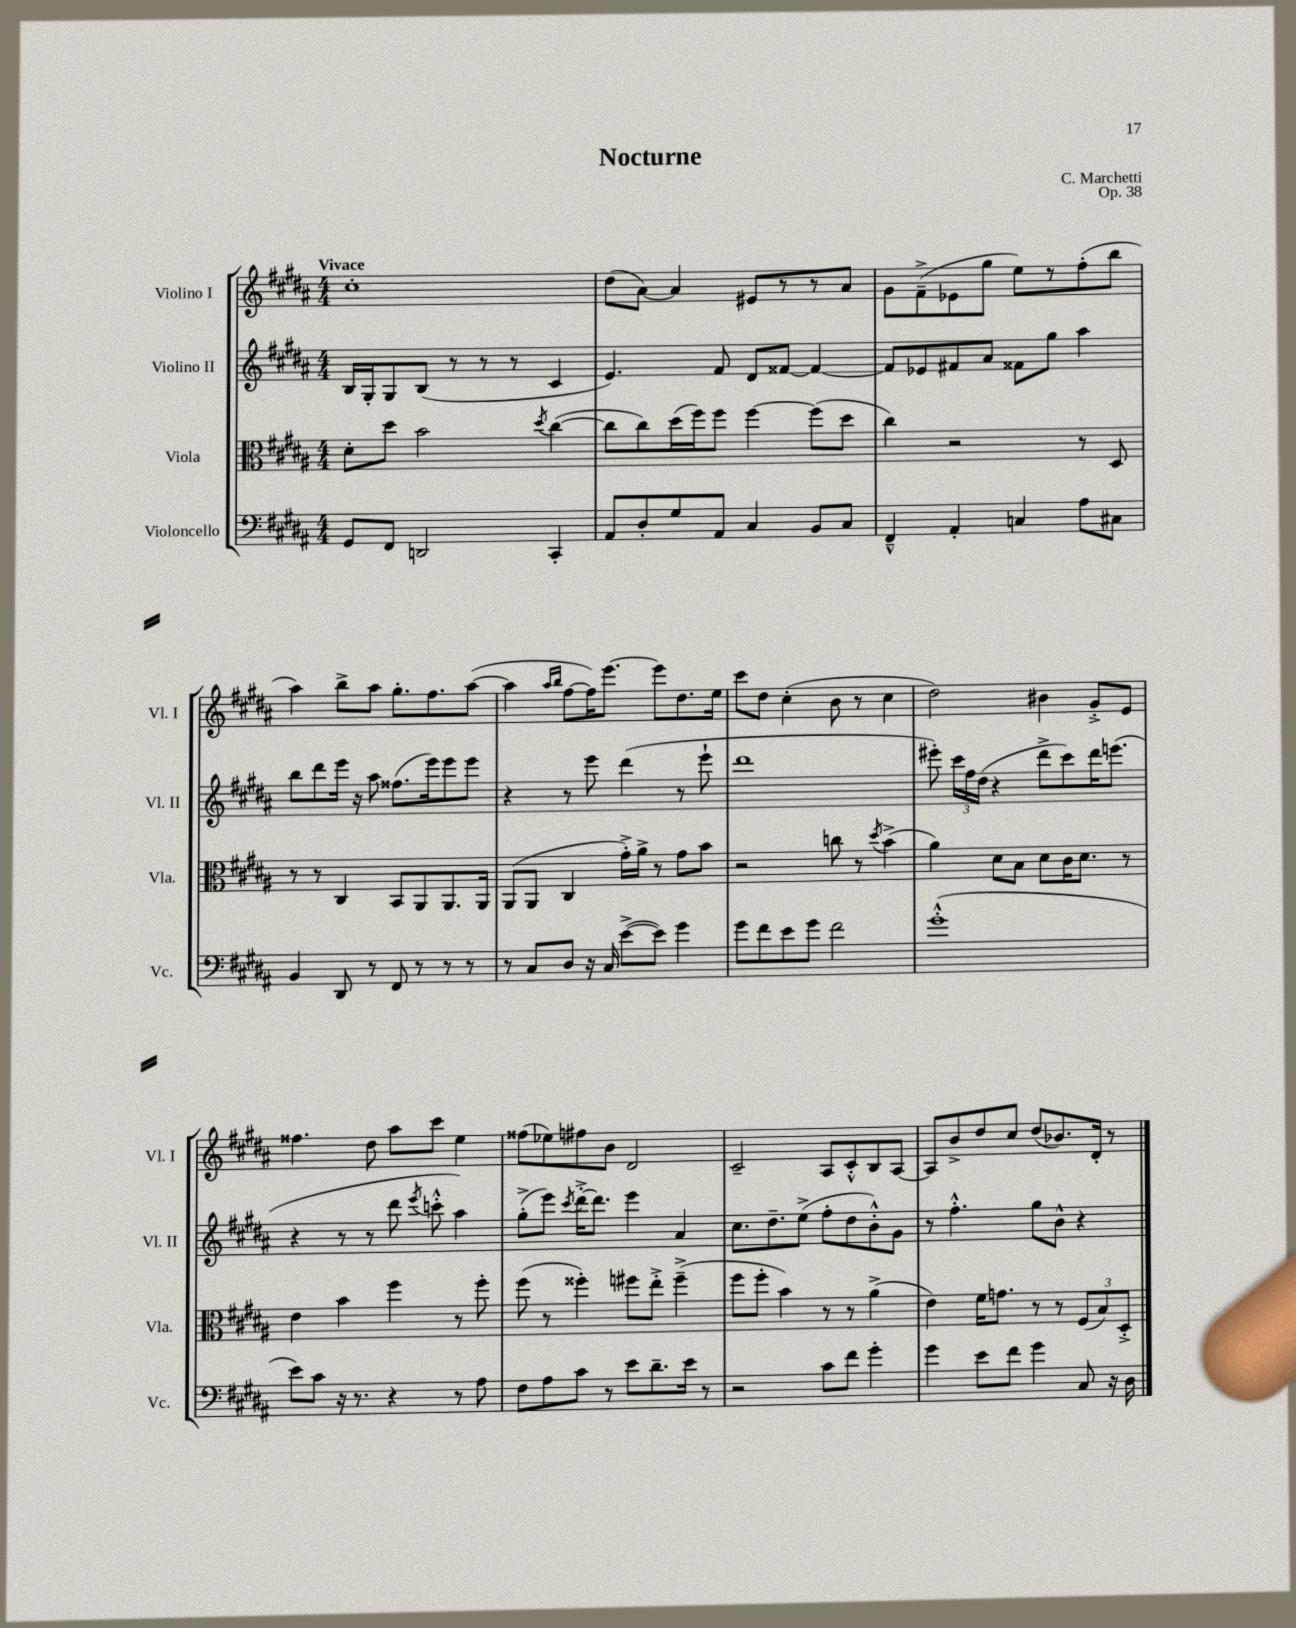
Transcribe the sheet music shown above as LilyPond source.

\header { title = "Nocturne" composer = "C. Marchetti" opus = "Op. 38" }
<<
\new StaffGroup <<
\new Staff = "s0" \with { instrumentName = "Violino I" shortInstrumentName = "Vl. I" } {
    \clef treble \key b \major \numericTimeSignature \time 4/4 \tempo "Vivace"
    \autoBeamOff cis''1-. |
    dis''8[( ais'8]~) ais'4 eis'8[ r8 r8 ais'8] |
    gis'8[ fis'8--->( ees'8 gis''8] e''8[) r8 fis''8-.( b''8] |
    ais''4) b''8[-> ais''8] gis''8.[-. fis''8. ais''8]~( |
    ais''4 \grace { ais''16[ b''16] } fis''8[~ fis''16) e'''8.]~ e'''8[ dis''8. e''16] |
    cis'''8[ dis''8] cis''4-.( b'8 r8 cis''4 |
    dis''2) bis'4 gis'8[-.-> e'8] |
    fisis''4. dis''8 ais''8[ cis'''8] e''4 |
    fisis''8[( ees''8) fis''8 b'8] dis'2 |
    cis'2-- ais8[ cis'8-.-^ b8 ais8]~ |
    ais8[ b'8-> dis''8 cis''8] dis''8[( bes'8.) dis'16]-. r8 \bar "|." |
}
\new Staff = "s1" \with { instrumentName = "Violino II" shortInstrumentName = "Vl. II" } {
    \clef treble \key b \major \numericTimeSignature \time 4/4
    \autoBeamOff b16[ gis16-. gis8 b8]( r8 r8 r8 cis'4 |
    e'4.) fis'8 dis'8[ fisis'8]~ fisis'4~ |
    fisis'8[ ees'8 fis'8 ais'8] fisis'8[ gis''8] ais''4 |
    b''8[ dis'''8 e'''16] r16 ais''8 fisis''8.[( e'''16) e'''8 e'''8] |
    r4 r8 e'''8 dis'''4( r8 e'''8-! |
    dis'''1 |
    eis'''8-.) \tuplet 3/2 { cis'''16[ fis''16 dis''16]( } r4 dis'''8[-> cis'''8) dis'''16 e'''8.]( |
    r4 r8 r8 dis'''8 \acciaccatura { e'''8 } c'''8-.-^ ais''4) |
    gis''8[-.->( e'''8]) \acciaccatura { cis'''8 } dis'''16[~-.-> dis'''8.] e'''4 ais'4 |
    cis''8.[ dis''8.-- e''8]->( fis''8[-. dis''8 b'8-.-^) gis'8] |
    r8 fis''4.-.-^ gis''8[ b'8]-^ r4 \bar "|." |
}
\new Staff = "s2" \with { instrumentName = "Viola" shortInstrumentName = "Vla." } {
    \clef alto \key b \major \numericTimeSignature \time 4/4
    \autoBeamOff dis'8[-. dis''8] b'2 \acciaccatura { dis''8 } cis''4~( |
    cis''8[ cis''8) dis''16( fis''16) fis''8] fis''4~ fis''8[( dis''8] |
    cis''4) r2 r8 dis8 |
    r8 r8 cis4 b,8[ ais,8 ais,8. ais,16] |
    ais,8[( ais,8] cis4 gis'16[-.->) ais'16]-> r8 gis'8[ b'8] |
    r2 c''8 r8 \acciaccatura { dis''8 } b'4->( |
    ais'4) dis'8[ b8] dis'8[ cis'16 dis'8.] r8 |
    e'4 b'4 fis''4 r8 fis''8-. |
    fis''8( r8 fisis''4-.) fis''8[ e''8]-.-> fis''4--->( |
    fis''8[ fis''8]-. b'4) r8 r8 ais'4->( |
    e'4) fis'16[ g'8.] r8 r8 \tuplet 3/2 { fis8[( b8) dis8]-.-> } \bar "|." |
}
\new Staff = "s3" \with { instrumentName = "Violoncello" shortInstrumentName = "Vc." } {
    \clef bass \key b \major \numericTimeSignature \time 4/4
    \autoBeamOff gis,8[ fis,8] d,2 cis,4-. |
    ais,8[ dis8-. gis8 ais,8] cis4 b,8[ cis8] |
    fis,4---^ ais,4-. c4 ais8[ cis8] |
    b,4 dis,8 r8 fis,8 r8 r8 r8 |
    r8 cis8[ dis8] r16 cis16 e'8[~->( e'8]) gis'4 |
    gis'8[ fis'8 e'8 gis'8] fis'2 |
    gis'1-.-^( |
    e'8[) cis'8] r16 r8. r4 r8 ais8 |
    fis8[ ais8 cis'8] r8 e'8[ dis'8.-- e'16] r8 |
    r2 cis'8[ fis'8] gis'4-. |
    gis'4 e'8[ fis'8] gis'4 cis8 r16 dis16 \bar "|." |
}
>>
>>
\layout { \context { \Score \remove "Bar_number_engraver" } }
